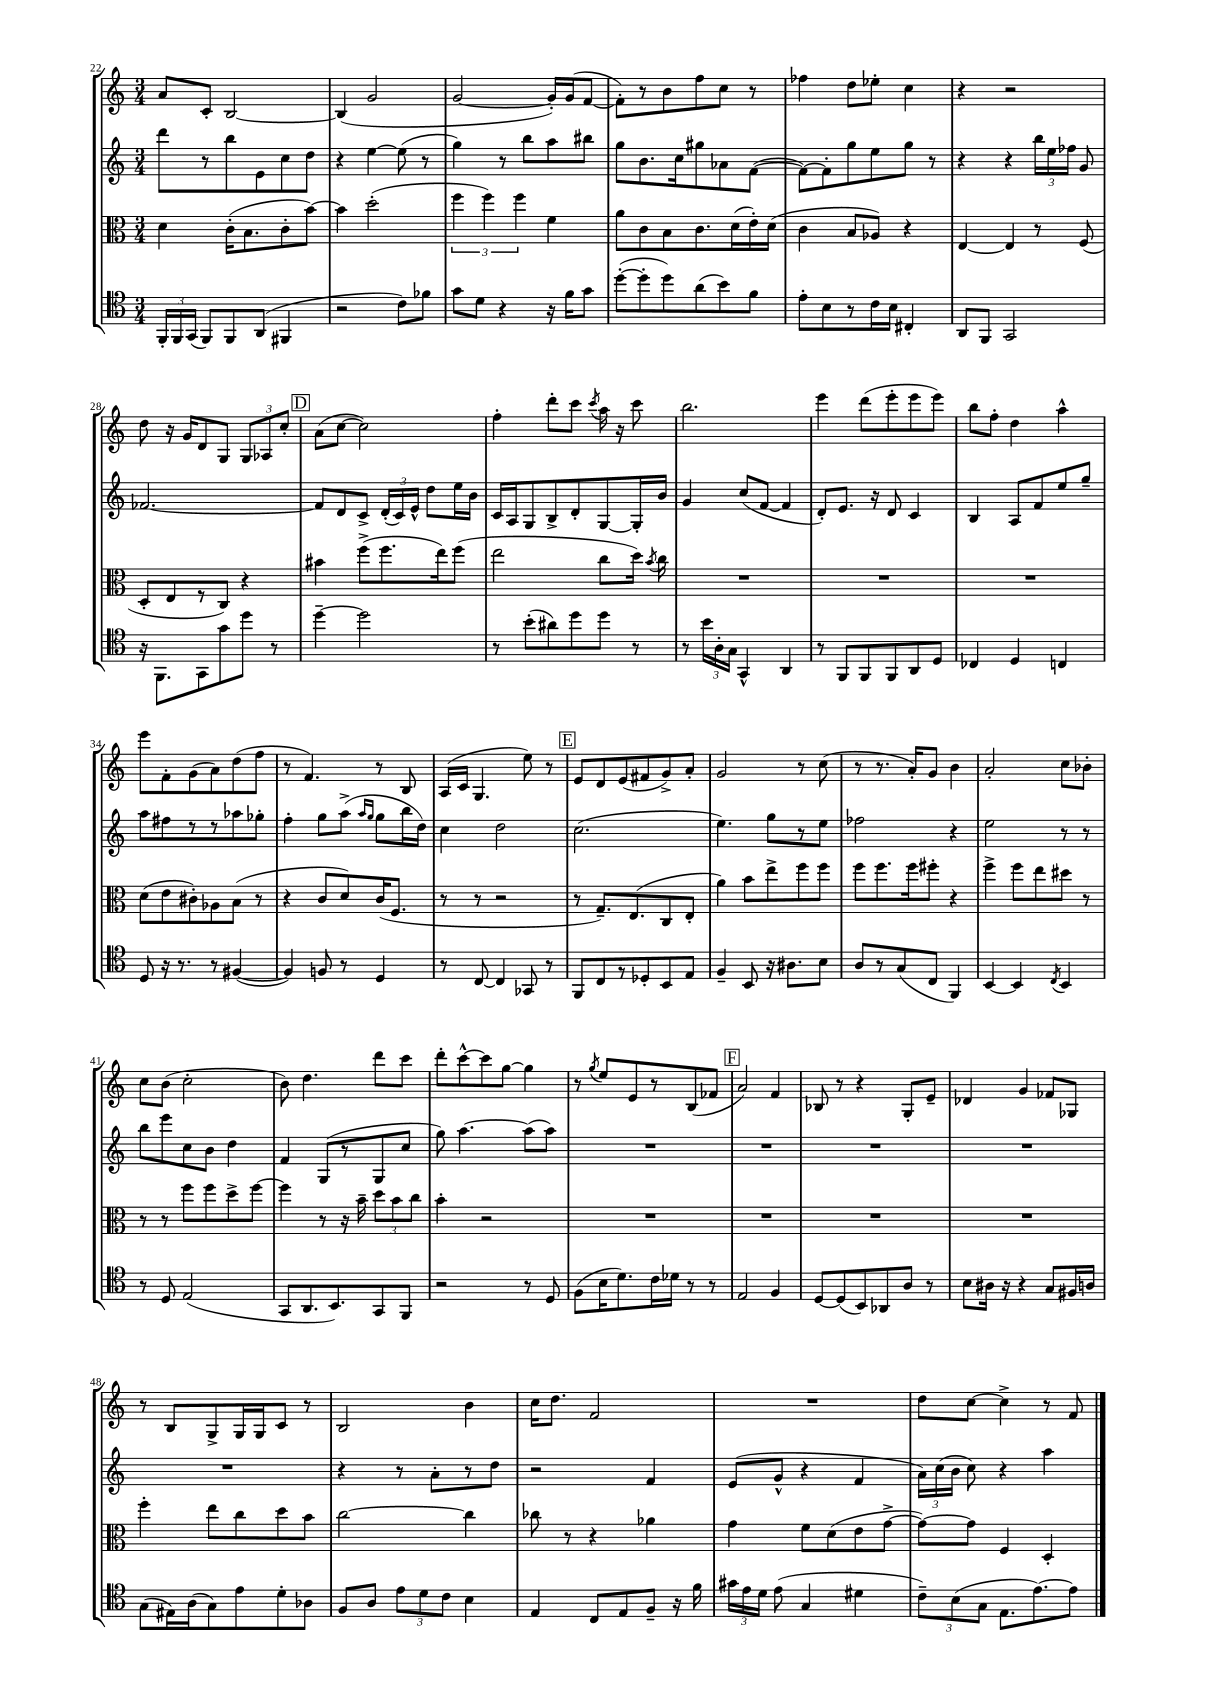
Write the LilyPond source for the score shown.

<<
\new StaffGroup <<
\new Staff = "s0" {
    \clef treble \key c \major \numericTimeSignature \time 3/4
    \autoBeamOff a'8[ c'8]-. b2~ |
    b4( g'2 |
    g'2~ g'16[-.) g'16( f'8]~ |
    f'8[-.) r8 b'8 f''8 c''8] r8 |
    fes''4 d''8[ ees''8]-. c''4 |
    r4 r2 |
    d''8 r16 g'16[ d'8 g8] \tuplet 3/2 { g8[ aes8 c''8]-. } |
    \mark \markup { \box "D" } a'8[( c''8]~ c''2) |
    f''4-. d'''8[-. c'''8] \acciaccatura { c'''8 } a''16 r16 c'''8 |
    b''2. |
    e'''4 d'''8[( e'''8-. e'''8 e'''8]) |
    b''8[ f''8]-. d''4 a''4-^ |
    e'''8[ f'8-. g'8( a'8) d''8( f''8] |
    r8 f'4.) r8 b8 |
    a16[( c'16] g4. e''8) r8 |
    \mark \markup { \box "E" } e'8[ d'8 e'8( fis'8 g'8->) a'8]-. |
    g'2 r8 c''8( |
    r8 r8. a'16[-.) g'8] b'4 |
    a'2-. c''8[ bes'8]-. |
    c''8[ b'8]( c''2-. |
    b'8) d''4. d'''8[ c'''8] |
    d'''8[-. c'''8~-^ c'''8 g''8]~ g''4 |
    r8 \acciaccatura { g''8 } e''8[ e'8 r8 b8( fes'8] |
    \mark \markup { \box "F" } a'2) f'4 |
    bes8 r8 r4 g8[-. e'8]-- |
    des'4 g'4 fes'8[ ges8] |
    r8 b8[ g8-> g16 g16 c'8] r8 |
    b2 b'4 |
    c''16[ d''8.] f'2 |
    R2. |
    d''8[ c''8]~ c''4-> r8 f'8 \bar "|." |
}
\new Staff = "s1" {
    \clef treble \key c \major \numericTimeSignature \time 3/4
    \autoBeamOff d'''8[ r8 b''8 e'8 c''8 d''8] |
    r4 e''4~ e''8( r8 |
    g''4) r8 b''8[ a''8 bis''8] |
    g''8[ b'8. c''16 gis''8 aes'8 f'8]~( |
    f'8[~) f'8-. g''8 e''8 g''8] r8 |
    r4 r4 \tuplet 3/2 { b''16[ e''16 fes''16] } g'8 |
    fes'2.~ |
    \mark \markup { \box "D" } fes'8[ d'8 c'8]-> \tuplet 3/2 { d'16[-.( c'16) e'16]-^ } d''8[ e''16 b'16] |
    c'16[ a16 g8 b8-> d'8-. g8~ g16-. b'16] |
    g'4 c''8[( f'8]~ f'4 |
    d'8[-.) e'8.] r16 d'8 c'4 |
    b4 a8[ f'8 e''8 g''8]-- |
    a''8[ fis''8 r8 r8 aes''8 ges''8]-. |
    f''4-. g''8[ a''8]->( \grace { a''16[ g''16] } g''8[ b''16 d''16]) |
    c''4 d''2 |
    \mark \markup { \box "E" } c''2.( |
    e''4.) g''8[ r8 e''8] |
    fes''2 r4 |
    e''2 r8 r8 |
    b''8[ e'''8 c''8 b'8] d''4 |
    f'4 g8[( r8 g8 c''8] |
    g''8) a''4.~ a''8[( a''8]) |
    R2. |
    \mark \markup { \box "F" } R2. |
    R2. |
    R2. |
    R2. |
    r4 r8 a'8[-. r8 d''8] |
    r2 f'4 |
    e'8[( g'8]-^ r4 f'4 |
    \tuplet 3/2 { a'16[) c''16( b'16] } c''8) r4 a''4 \bar "|." |
}
\new Staff = "s2" {
    \clef alto \key c \major \numericTimeSignature \time 3/4
    \autoBeamOff d'4 c'16[-.( b8. c'8-. b'8]~) |
    b'4 d''2-.( |
    \tuplet 3/2 { f''4 f''4) f''4 } f'4 |
    a'8[ c'8 b8 c'8. d'16( e'16-.) d'16]( |
    c'4 b8[ aes8]) r4 |
    e4~ e4 r8 f8( |
    d8[-. e8 r8 c8]) r4 |
    \mark \markup { \box "D" } bis'4 f''8[->( f''8. e''16) f''8]( |
    e''2 c''8[ d''16]) \acciaccatura { b'8 } c''16 |
    R2. |
    R2. |
    R2. |
    d'8[( e'8 cis'8-.) aes8 b8]( r8 |
    r4 c'8[ d'8) c'16( f8.] |
    r8 r8 r2 |
    \mark \markup { \box "E" } r8 g8.[--) e8.( c8 e8]-. |
    a'4) b'8[ e''8-> f''8 f''8] |
    f''8[ f''8. f''16 fis''8]-. r4 |
    f''4-> f''8[ e''8 dis''8] r8 |
    r8 r8 f''8[ f''8 d''8-> f''8]~ |
    f''4 r8 r16 b'16-- \tuplet 3/2 { d''8[ b'8 c''8] } |
    b'4-. r2 |
    R2. |
    \mark \markup { \box "F" } R2. |
    R2. |
    R2. |
    f''4-. e''8[ c''8 d''8 b'8] |
    c''2~ c''4 |
    ces''8 r8 r4 aes'4 |
    g'4 f'8[ d'8( e'8 g'8]~-> |
    g'8[~) g'8] f4 d4-. \bar "|." |
}
\new Staff = "s3" {
    \clef tenor \key c \major \numericTimeSignature \time 3/4
    \autoBeamOff \tuplet 3/2 { f,16[-. f,16 g,16]( } f,8[) f,8 a,8]( fis,4 |
    r2 c'8[) fes'8] |
    g'8[ d'8] r4 r16 f'16[ g'8] |
    d''8[~-.( d''8-. d''8) a'8( b'8) f'8] |
    e'8[-. b8 r8 c'16 b16] cis4-. |
    a,8[ f,8] g,2 |
    r16 f,8.[ g,8 g'8 d''8] r8 |
    \mark \markup { \box "D" } d''4~-- d''2 |
    r8 b'8[-.( ais'8) d''8 d''8] r8 |
    r8 \tuplet 3/2 { b'16[ a16-. g16] } g,4-^ a,4 |
    r8 f,8[ f,8 f,8 a,8 d8] |
    ces4 d4 c4 |
    d8 r16 r8. r8 fis4~( |
    fis4) f8 r8 d4 |
    r8 c8~ c4 ges,8 r8 |
    \mark \markup { \box "E" } f,8[ c8 r8 des8-. b,8 e8] |
    f4-- b,8 r16 ais8.[ b8] |
    a8[ r8 g8( c8] f,4) |
    b,4~ b,4 \acciaccatura { c8 } b,4 |
    r8 d8 e2( |
    g,8[ a,8. b,8.) g,8 f,8] |
    r2 r8 d8 |
    f8[( b16 d'8.) c'16 des'16] r8 r8 |
    \mark \markup { \box "F" } e2 f4 |
    d8[~ d8( b,8) aes,8 a8] r8 |
    b8[ ais16] r16 r4 g8[ fis16 a16] |
    g8[( eis16) a16( g8) e'8 d'8-. aes8] |
    f8[ a8] \tuplet 3/2 { e'8[ d'8 c'8] } b4 |
    e4 c8[ e8 f8]-- r16 f'16 |
    \tuplet 3/2 { gis'16[ e'16 d'16] } e'8( g4 dis'4 |
    \tuplet 3/2 { c'8[--) b8( g8] } e8.[ e'8.~) e'8] \bar "|." |
}
>>
>>
\layout { \context { \Score currentBarNumber = #22 } }
